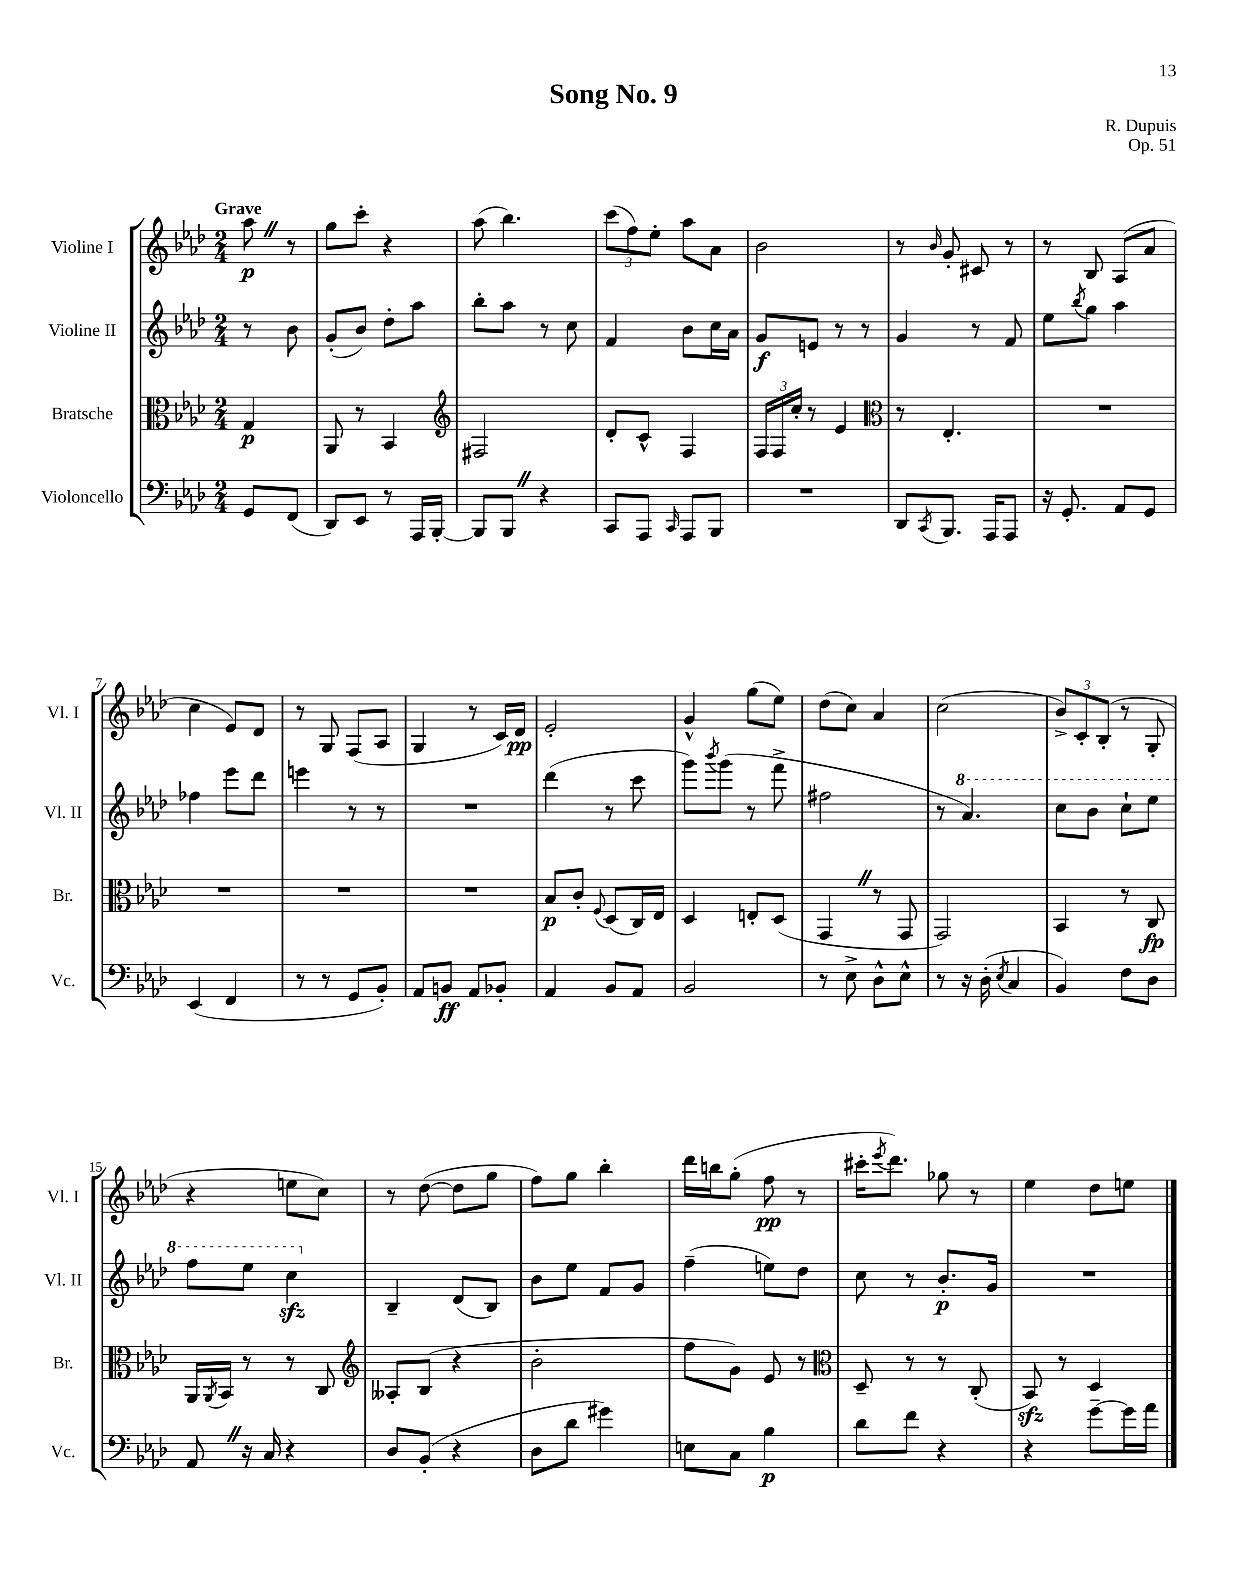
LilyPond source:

\header { title = "Song No. 9" composer = "R. Dupuis" opus = "Op. 51" }
<<
\new StaffGroup <<
\new Staff = "s0" \with { instrumentName = "Violine I" shortInstrumentName = "Vl. I" } {
    \clef treble \key aes \major \numericTimeSignature \time 2/4 \partial 4 \tempo "Grave"
    aes''8\p \once \override BreathingSign.text = \markup { \musicglyph "scripts.caesura.straight" } \breathe r8 |
    g''8 c'''8-. r4 |
    aes''8( bes''4.) |
    \tuplet 3/2 { c'''8( f''8) ees''8-. } aes''8 aes'8 |
    bes'2 |
    r8 \grace { bes'16 } g'8-. cis'8 r8 |
    r8 bes8 aes8( aes'8 |
    c''4 ees'8) des'8 |
    r8 g8 f8( aes8 |
    g4 r8 c'16) des'16\pp |
    ees'2-. |
    g'4-^ g''8( ees''8) |
    des''8( c''8) aes'4 |
    c''2( |
    \tuplet 3/2 { bes'8->) c'8-. bes8-.( } r8 g8-. |
    r4 e''8 c''8) |
    r8 des''8~( des''8 g''8 |
    f''8) g''8 bes''4-. |
    des'''16 b''16 g''8-.( f''8\pp r8 |
    cis'''16-. \acciaccatura { ees'''8 } des'''8.) ges''8 r8 |
    ees''4 des''8 e''8 \bar "|." |
}
\new Staff = "s1" \with { instrumentName = "Violine II" shortInstrumentName = "Vl. II" } {
    \clef treble \key aes \major \numericTimeSignature \time 2/4 \partial 4
    r8 bes'8 |
    g'8-.( bes'8) des''8-. aes''8 |
    bes''8-. aes''8 r8 c''8 |
    f'4 bes'8 c''16 aes'16 |
    g'8\f e'8 r8 r8 |
    g'4 r8 f'8 |
    ees''8 \acciaccatura { bes''8 } g''8 aes''4 |
    fes''4 ees'''8 des'''8 |
    e'''4 r8 r8 |
    R2 |
    des'''4( r8 c'''8 |
    g'''8) \acciaccatura { bes'''8 } g'''8( r8 f'''8-> |
    fis''2 |
    r8 \ottava #1 aes''4.) |
    c'''8 bes''8 c'''8-! ees'''8 |
    f'''8 ees'''8 c'''4\sfz \ottava #0 |
    bes4-- des'8( bes8) |
    bes'8 ees''8 f'8 g'8 |
    f''4--( e''8) des''8 |
    c''8 r8 bes'8.-.\p g'16 |
    R2 \bar "|." |
}
\new Staff = "s2" \with { instrumentName = "Bratsche" shortInstrumentName = "Br." } {
    \clef alto \key aes \major \numericTimeSignature \time 2/4 \partial 4
    g4\p |
    aes,8 r8 bes,4 |
    \clef treble fis2 |
    des'8-. c'8-^ f4 |
    \tuplet 3/2 { f16 f16 c''16-. } r8 ees'4 |
    \clef alto r8 ees4.-. |
    R2 |
    R2 |
    R2 |
    R2 |
    bes8\p c'8-. \appoggiatura { f8 } des8( c16) ees16 |
    des4 e8-. des8( |
    g,4 \once \override BreathingSign.text = \markup { \musicglyph "scripts.caesura.straight" } \breathe r8 g,8 |
    g,2) |
    bes,4 r8 c8\fp |
    aes,16 \acciaccatura { aes,8 } bes,16 r8 r8 c8 |
    \clef treble aeses8-. bes8( r4 |
    bes'2-. |
    f''8 g'8) ees'8 r8 |
    \clef alto des8-- r8 r8 c8-.( |
    bes,8\sfz) r8 des4 \bar "|." |
}
\new Staff = "s3" \with { instrumentName = "Violoncello" shortInstrumentName = "Vc." } {
    \clef bass \key aes \major \numericTimeSignature \time 2/4 \partial 4
    g,8 f,8( |
    des,8) ees,8 r8 aes,,16 bes,,16~-. |
    bes,,8 bes,,8 \once \override BreathingSign.text = \markup { \musicglyph "scripts.caesura.straight" } \breathe r4 |
    c,8 aes,,8 \grace { c,16 } aes,,8 bes,,8 |
    R2 |
    des,8 \acciaccatura { c,8 } bes,,8. aes,,16 aes,,8 |
    r16 g,8.-. aes,8 g,8 |
    ees,4( f,4 |
    r8 r8 g,8 bes,8-.) |
    aes,8 b,8\ff aes,8 bes,8-. |
    aes,4 bes,8 aes,8 |
    bes,2 |
    r8 ees8-> des8-^ ees8-^ |
    r8 r16 des16-.( \acciaccatura { ees8 } c4 |
    bes,4) f8 des8 |
    aes,8 \once \override BreathingSign.text = \markup { \musicglyph "scripts.caesura.straight" } \breathe r16 c16 r4 |
    des8 bes,8-.( r4 |
    des8 des'8 gis'4) |
    e8 c8 bes4\p |
    des'8 f'8 r4 |
    r4 g'8~-- g'16 aes'16 \bar "|." |
}
>>
>>
